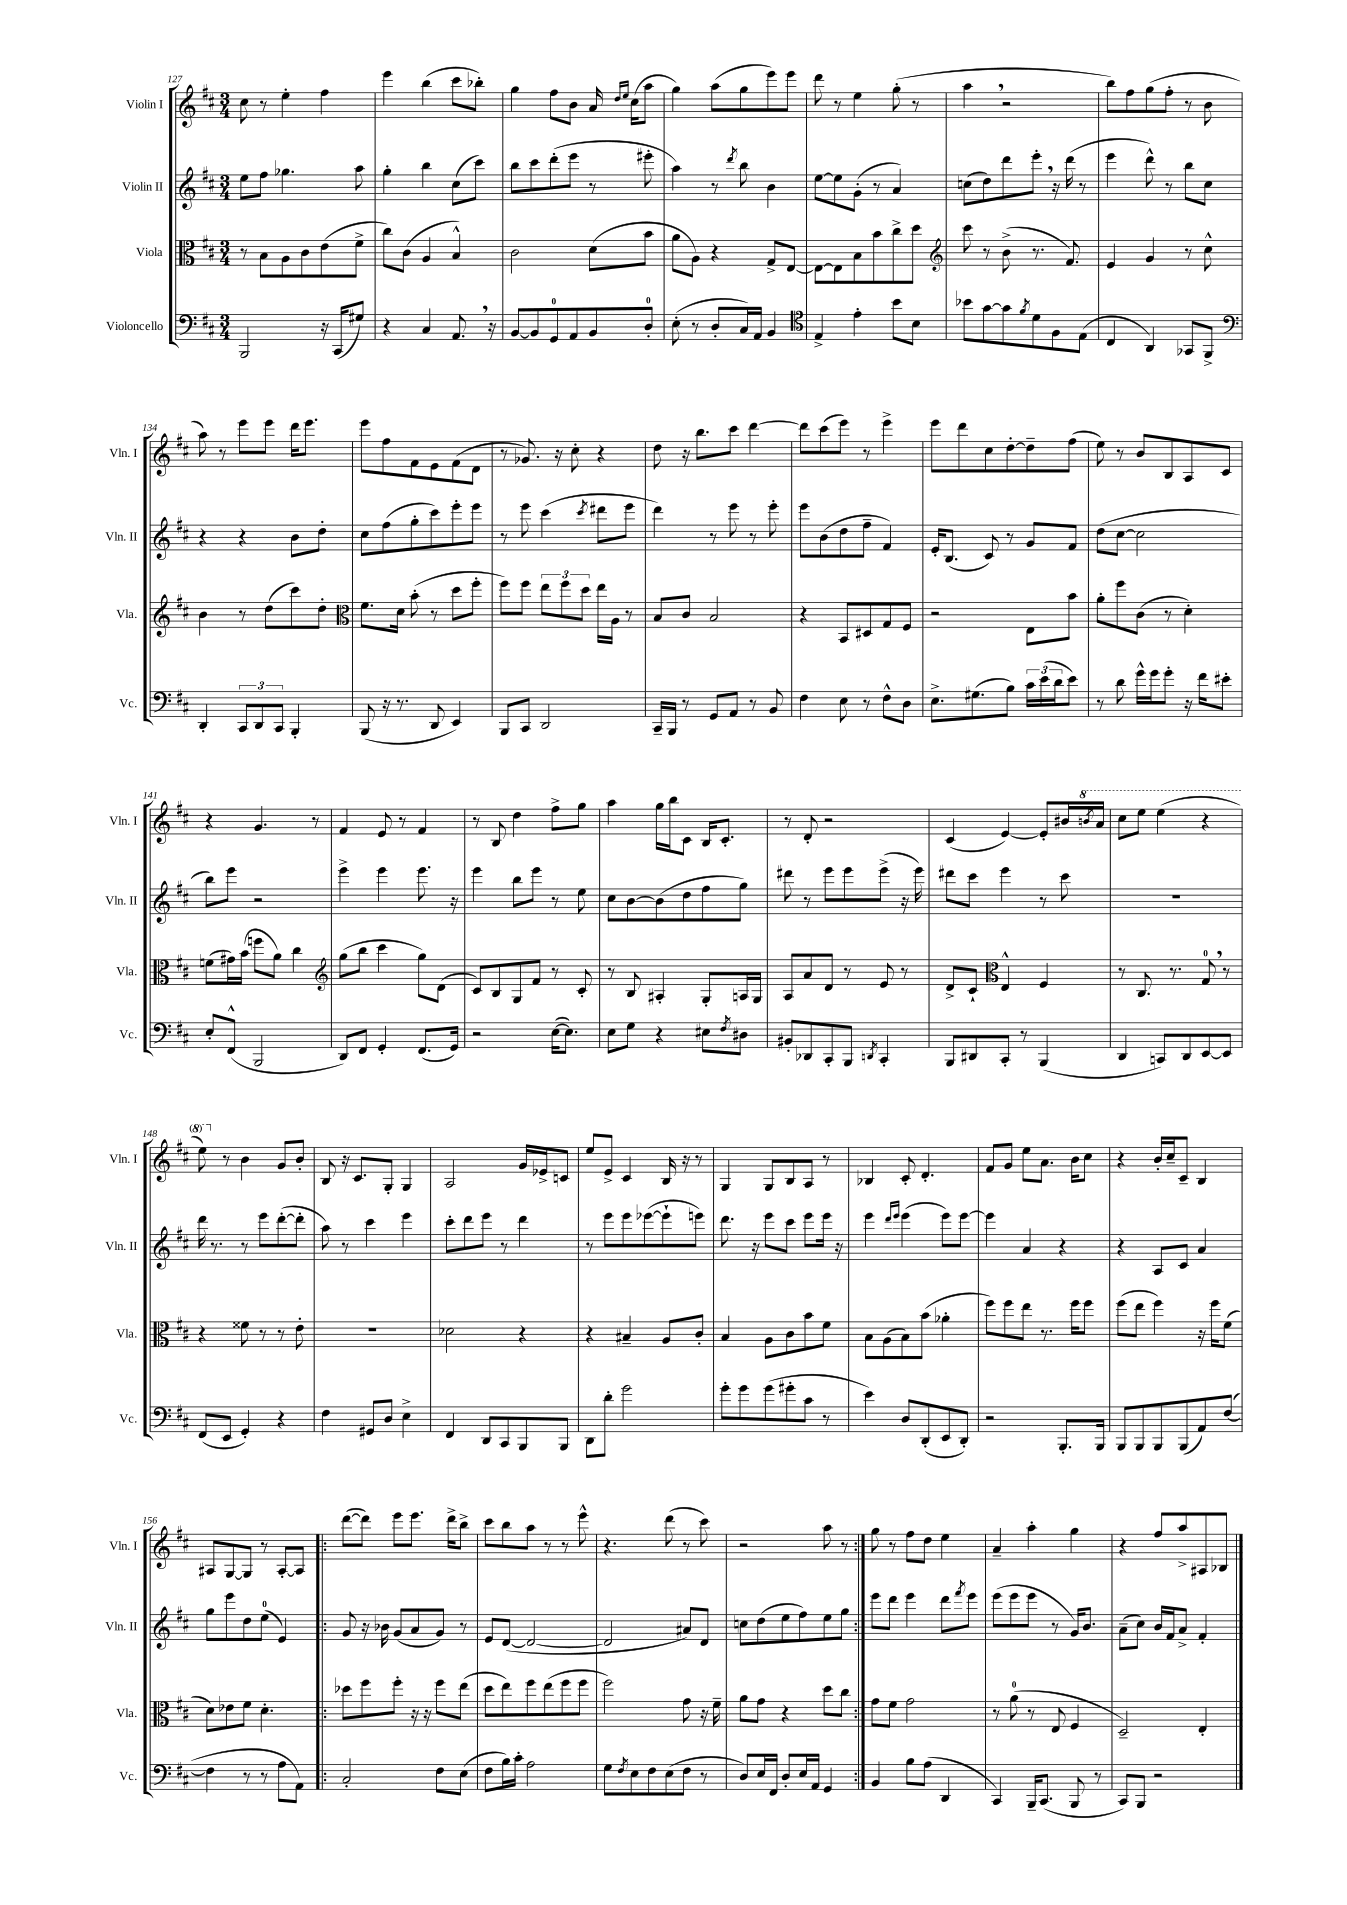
<<
\new StaffGroup <<
\new Staff = "s0" \with { instrumentName = "Violin I" shortInstrumentName = "Vln. I" } {
    \clef treble \key d \major \numericTimeSignature \time 3/4
    cis''8 r8 e''4-. fis''4 |
    e'''4 b''4( cis'''8 bes''8-.) |
    g''4 fis''8 b'8 a'16 \grace { d''16 e''16 } cis''16( a''8 |
    g''4) a''8( g''8 e'''8) e'''8 |
    d'''8 r8 e''4 g''8-.( r8 |
    a''4 \breathe r2 |
    b''8) fis''8 g''8( fis''8-. r8 b'8 |
    a''8) r8 e'''8 e'''8 d'''16 e'''8. |
    e'''8 fis''8 fis'8 e'8 fis'8( d'8 |
    r8 ges'8.) r16 cis''8-. r4 |
    d''8 r16 b''8. cis'''8 d'''4~ |
    d'''8 cis'''8( e'''8) r8 e'''4-> |
    e'''8 d'''8 cis''8 d''8~-. d''8-- fis''8( |
    e''8) r8 b'8 b8 a8 cis'8 |
    r4 g'4. r8 |
    fis'4 e'8 r8 fis'4 |
    r8 b8 d''4 fis''8-> g''8 |
    a''4 g''16 b''16 cis'8 b16 cis'8.-. |
    r8 d'8-. r2 |
    cis'4( e'4~) e'8-. bis'16 \ottava #1 \acciaccatura { b''!8 } a''16 |
    cis'''8 e'''8 e'''4( r4 |
    e'''8) \ottava #0 r8 b'4 g'8 b'8-. |
    b8 r16 cis'8. g8-. g4 |
    a2 g'16 ees'16-> c'8 |
    e''8 e'8-> cis'4 b16 r16 r8 |
    g4 g8 b8 a8 r8 |
    bes4 cis'8-. d'4.-. |
    fis'8 g'8 e''8 a'8. b'16 cis''8 |
    r4 b'16-. cis''16-- cis'8-- b4 |
    ais8 g8~ g8 r8 ais8~-. ais8 |
    \repeat volta 2 { d'''8~( d'''8) e'''8 e'''8. d'''16-> b''8-> |
    cis'''8 b''8 a''8 r8 r8 e'''8-^ |
    r4. d'''8( r8 cis'''8) |
    r2 a''8 r8 | }
    g''8 r8 fis''8 d''8 e''4 |
    a'4-- a''4-. g''4 |
    r4 fis''8 a''8-> ais8 bes8 \bar "|." |
}
\new Staff = "s1" \with { instrumentName = "Violin II" shortInstrumentName = "Vln. II" } {
    \clef treble \key d \major \numericTimeSignature \time 3/4
    e''8 fis''8 ges''4. a''8 |
    g''4-. b''4 cis''8( cis'''8) |
    b''8 cis'''8 d'''8-.( e'''8 r8 eis'''8-. |
    a''4) r8 \acciaccatura { d'''8 } b''8 b'4 |
    e''8~ e''8 g'8-.( r8 a'4) |
    c''8( d''8) d'''8 e'''8-. \breathe r16 d'''16( r8 |
    e'''4 d'''8-^) r8 b''8 cis''8 |
    r4 r4 b'8 d''8-. |
    cis''8 fis''8( g''8-. cis'''8) e'''8-. e'''8 |
    r8 e'''8 cis'''4( \acciaccatura { cis'''8 } dis'''8 e'''8 |
    d'''4) r8 e'''8 r8 e'''8-. |
    e'''8 b'8( d''8 fis''8-- fis'4) |
    e'16-. b8.( cis'8) r8 g'8 fis'8 |
    d''8( cis''8~ cis''2 |
    b''8) e'''8 r2 |
    e'''4-> e'''4 e'''8. r16 |
    e'''4 b''8 e'''8 r8 e''8 |
    cis''8 b'8~ b'8( d''8 fis''8 g''8) |
    dis'''8 r8 e'''8 e'''8 e'''8->( r16 e'''16) |
    dis'''8 cis'''8 e'''4 r8 cis'''8 |
    R2. |
    d'''16 r8. r8 e'''8 d'''8~-.( d'''8-. |
    a''8) r8 cis'''4 e'''4 |
    cis'''8-. d'''8 e'''8 r8 d'''4 |
    r8 e'''8 e'''8 ees'''8~( ees'''8-! e'''8) |
    d'''8. r16 e'''8 cis'''8 e'''8 e'''16 r16 |
    e'''4 \grace { d'''16 e'''16 } e'''4( e'''8) e'''8~ |
    e'''4 a'4 r4 |
    r4 a8 cis'8 a'4 |
    g''8 e'''8 d''8 e''8-0( e'4) |
    \repeat volta 2 { g'8 r16 bes'16 g'8( a'8 g'8) r8 |
    e'8 d'8~( d'2~ |
    d'2 ais'8) d'8 |
    c''8 d''8( e''8 fis''8) e''8 g''8 | }
    e'''8 d'''8 e'''4 d'''8 \acciaccatura { fis'''8 } e'''8 |
    e'''8( e'''8 e'''8 r8 g'16) b'8. |
    a'8--( cis''8) b'16 fis'16 a'8-> fis'4-. \bar "|." |
}
\new Staff = "s2" \with { instrumentName = "Viola" shortInstrumentName = "Vla." } {
    \clef alto \key d \major \numericTimeSignature \time 3/4
    r8 b8 a8 cis'8 e'8( fis'8-> |
    cis''8) cis'8( a4 b4-^) |
    cis'2 d'8( b'8 |
    a'8 a8) r4 g8-> e8~ |
    e8~ e8 b8 b'8 cis''8-> d''8 |
    \clef treble cis'''8 r8 b'8->( r8. fis'8.) |
    e'4 g'4 r8 cis''8-^ |
    b'4 r8 d''8( cis'''8) d''8-. |
    \clef alto fis'8. d'16 b'8-.( r8 d''8 fis''8-. |
    fis''8) fis''8 \tuplet 3/2 { e''8 fis''8 d''8 } e''16 a16 r8 |
    b8 cis'8 b2 |
    r4 b,8 dis8 g8 fis8 |
    r2 e8 b'8 |
    a'8-. fis''8 cis'8( r8 d'4-.) |
    f'8( gis'16) b'16( f''8 a'8) cis''4 |
    \clef treble g''8( b''8 cis'''4 g''8) d'8( |
    cis'8) b8 g8 fis'8 r8 cis'8-. |
    r8 b8 ais4-. g8-. a16 g16 |
    a8 a'8 d'8 r8 e'8 r8 |
    d'8-> cis'8-! \clef alto e4-^ fis4 |
    r8 cis8. r8. g8-0 \breathe r8 |
    r4 fisis'8 r8 r8 e'8-. |
    R2. |
    des'2 r4 |
    r4 bis4-- a8 cis'8-. |
    b4 a8 cis'8 b'8 fis'8 |
    b8 a8( b8) b'8( aes'4-. |
    fis''8) fis''8 e''8 r8. fis''16 fis''8 |
    fis''8( e''8 fis''4) r16 fis''16 fis'8( |
    d'8) ees'8 fis'8 d'4.-. |
    \repeat volta 2 { des''8 fis''8 fis''8-. r16 r16 fis''8 e''8( |
    d''8 e''8) fis''8 e''8( fis''8 fis''8 |
    fis''2) g'8 r16 fis'16-- |
    a'8 g'8 r4 d''8 cis''8 | }
    g'8 fis'8 g'2 |
    r8 a'8-0( r8 e8 fis4 |
    d2--) e4-. \bar "|." |
}
\new Staff = "s3" \with { instrumentName = "Violoncello" shortInstrumentName = "Vc." } {
    \clef bass \key d \major \numericTimeSignature \time 3/4
    b,,2 r16 cis,16( gis8) |
    r4 cis4 a,8. \breathe r16 |
    b,8~ b,8 g,8-0 a,8 b,8 d8-0-. |
    e8-.( r8 d8-. cis16) a,16 b,4 |
    \clef tenor e4-> e'4-. b'8 b8 |
    bes'8 g'8~ g'8 \acciaccatura { fis'8 } d'8 fis8 e8( |
    cis4 a,4) ges,8 fis,8-> |
    \clef bass d,4-. \tuplet 3/2 { cis,8 d,8 cis,8 } b,,4-. |
    b,,8( r16 r8. d,8 e,4) |
    b,,8 cis,8 d,2 |
    cis,16-- b,,16 r8 g,8 a,8 r8 b,8 |
    fis4 e8 r8 fis8-^ d8 |
    e8.-> gis8.( b8) \tuplet 3/2 { cis'16 e'16( d'16 } e'8) |
    r8 d'8 g'16-^ g'16 g'8-. r16 fis'16 eis'8-. |
    e8-. fis,8-^( b,,2 |
    d,8) fis,8 g,4-. fis,8.( g,16) |
    r2 e16~( e8.) |
    e8 g8 r4 eis8 \acciaccatura { fis8 } dis8 |
    bis,8-. des,8 cis,8-. b,,8 \acciaccatura { d,8 } cis,4-. |
    b,,8 dis,8 cis,8-. r8 b,,4( |
    d,4 c,8) d,8 e,8~ e,8 |
    fis,8( e,8 g,4-.) r4 |
    fis4 gis,8 d8 e4-> |
    fis,4 d,8 cis,8 b,,8 b,,8 |
    d,8 d'8-. g'2 |
    g'8-. g'8 g'8( gis'8-. cis'8 r8 |
    e'4) d8 d,8-.( e,8 d,8-.) |
    r2 b,,8.-. b,,16 |
    b,,8 b,,8 b,,8 b,,8( a,8) fis8~( |
    fis4 r8 r8 a8 a,8) |
    \repeat volta 2 { cis2-. fis8 e8( |
    fis8 b16) cis'16-. a2 |
    g8 \acciaccatura { fis8 } e8 fis8 e8( fis8 r8 |
    d8) e16 fis,16 d8-. e16 a,16 g,4 | }
    b,4 b8 a8( d,4 |
    cis,4) b,,16-- cis,8.( b,,8 r8 |
    cis,8) b,,8 r2 \bar "|." |
}
>>
>>
\layout { \context { \Score currentBarNumber = #127 } }
